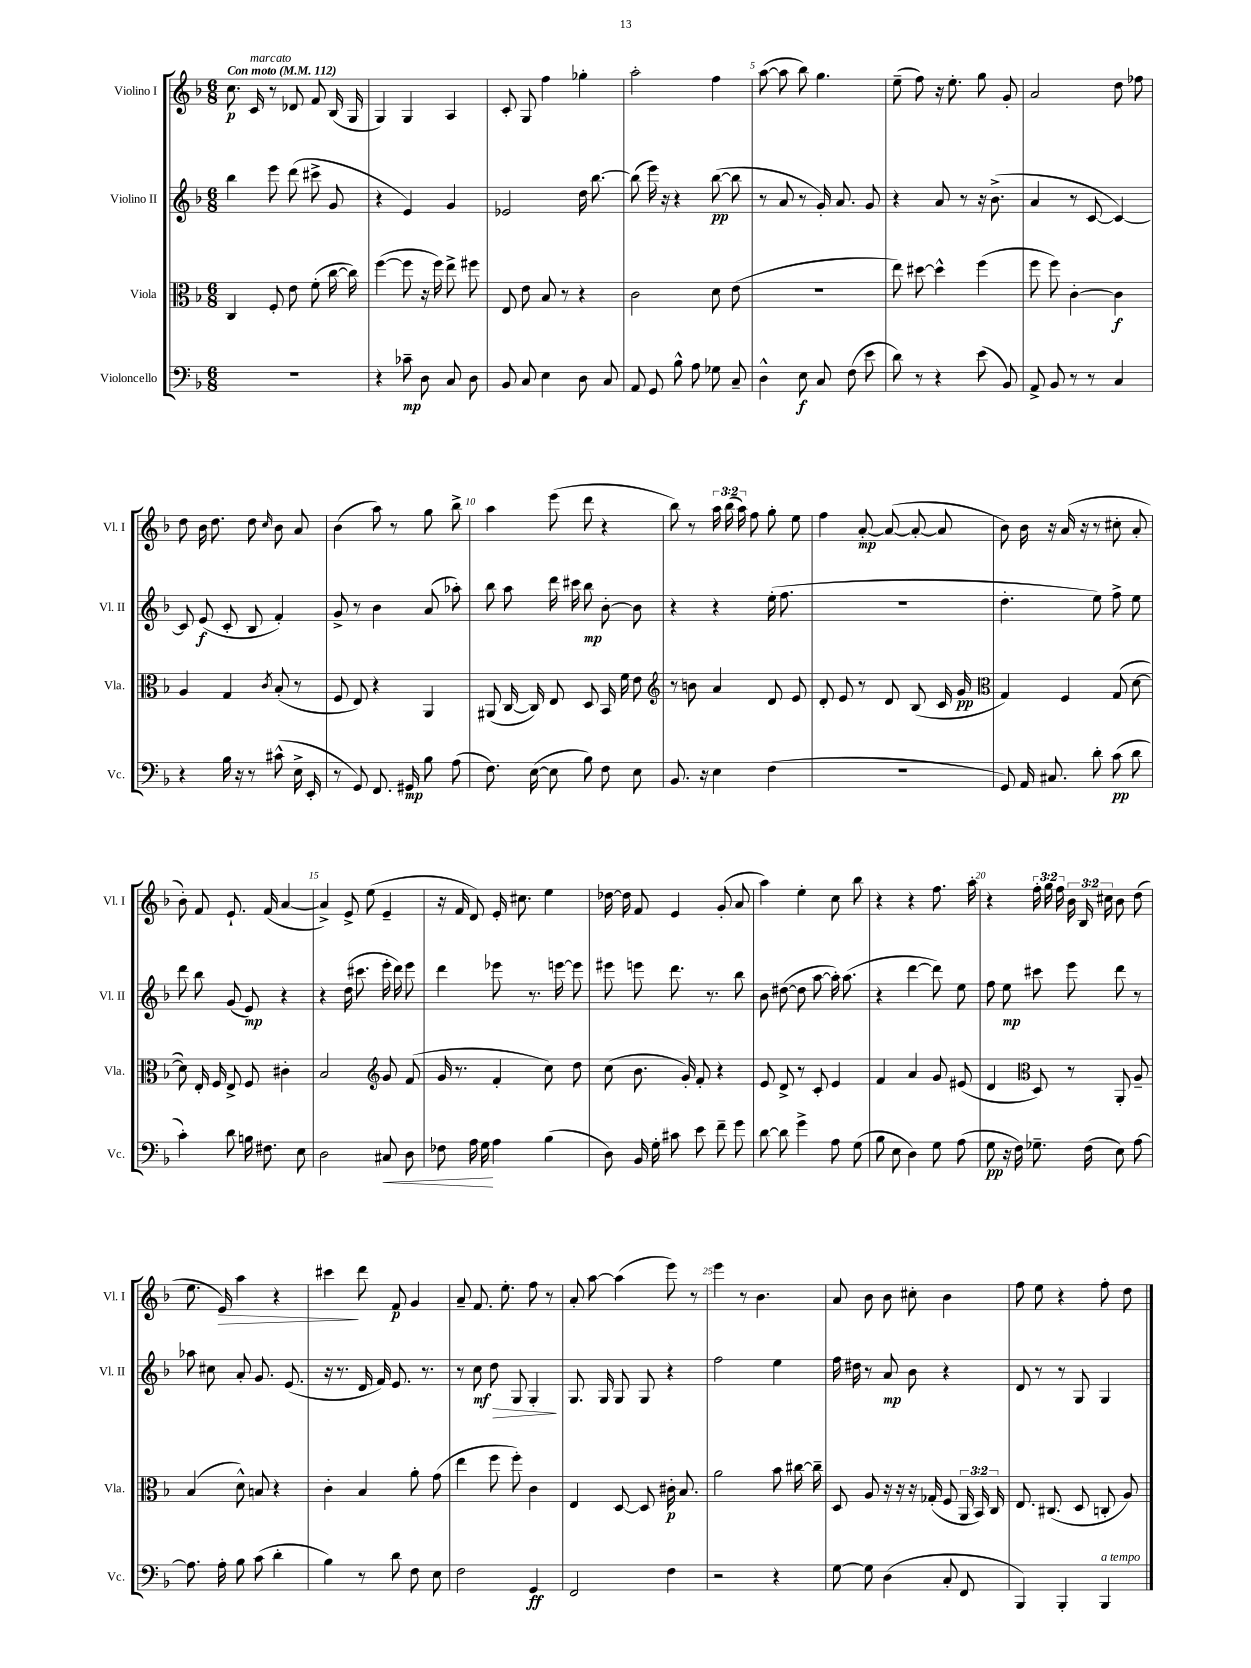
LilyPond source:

<<
\new StaffGroup <<
\new Staff = "s0" \with { instrumentName = "Violino I" shortInstrumentName = "Vl. I" } {
    \clef treble \key f \major \numericTimeSignature \time 6/8 \override Staff.TupletNumber.text = #tuplet-number::calc-fraction-text \tempo "Con moto" 4 = 112
    \autoBeamOff c''8.\p c'16^\markup { \italic "marcato" } r8 des'8 f'8 bes16( g16 |
    g4) g4 a4 |
    c'8-. g8 f''4 ges''4-. |
    a''2-. f''4 |
    a''8~( a''8 bes''8) g''4. |
    e''8--( f''8) r16 e''8.-. g''8 g'8-. |
    a'2 d''8 fes''8 |
    d''8 bes'16 d''8. d''8 \grace { c''16 } bes'8 a'8 |
    bes'4( a''8) r8 g''8 bes''8-> |
    a''4 e'''8( d'''8 r4 |
    bes''8) r8 \tuplet 3/2 { a''16 bes''16( a''16) } f''8 g''8-. e''8 |
    f''4 a'8~-.\mp a'8~( a'8~-. a'8 |
    bes'8) bes'16 r16 a'16( r16 r8 cis''8-. a'8-. |
    bes'8-.) f'8 e'8.-! f'16( a'4~ |
    a'4->) e'8-> e''8( e'4-- |
    r16 f'16 d'8) e'16-. cis''8. e''4 |
    des''16~ des''16 f'8 e'4 g'8-.( a'8 |
    a''4) e''4-. c''8 bes''8 |
    r4 r4 f''8. a''16-. |
    r4 \tuplet 3/2 { f''16-. g''16 f''16 } \tuplet 3/2 { bes'16 bes16 cis''16 } bes'8 d''8( |
    e''8. e'16\>) a''4 r4 |
    cis'''4\! d'''8 f'8\p g'4 |
    a'8-- f'8. e''8.-. f''8 r8 |
    a'8-. a''8~ a''4( e'''8) r8 |
    e'''4 r8 bes'4. |
    a'8 bes'8 bes'8 cis''8-. bes'4 |
    f''8 e''8 r4 f''8-. d''8 \bar "|." |
}
\new Staff = "s1" \with { instrumentName = "Violino II" shortInstrumentName = "Vl. II" } {
    \clef treble \key f \major \numericTimeSignature \time 6/8
    \autoBeamOff bes''4 e'''8 d'''8( cis'''8-> g'8 |
    r4 e'4) g'4 |
    ees'2 d''16 bes''8.~ |
    bes''8( e'''16) r16 r4 bes''8~\pp( bes''8 |
    r8 a'8 r8 g'16-.) a'8. g'8 |
    r4 a'8 r8 r16 bes'8.->( |
    a'4 r8 c'8~ c'4~) |
    c'8 e'8\f( c'8-. bes8 f'4-.) |
    g'8-> r8 bes'4 a'8( aes''8-.) |
    bes''8 a''8 d'''16 cis'''16 bes''8\mp bes'8~-. bes'8 |
    r4 r4 e''16-.( f''8. |
    R2. |
    d''4.-. e''8) f''8-> e''8 |
    d'''8 bes''8 g'8( e'8\mp) r4 |
    r4 d''16( cis'''8. e'''16-. d'''16) e'''8 |
    d'''4 ees'''8 r8. e'''16~ e'''8 |
    eis'''8 e'''8 d'''8. r8. bes''8 |
    bes'8 dis''8~( dis''8 a''8~ a''16-.) a''8.( |
    r4 d'''4~ d'''8) e''8 |
    f''8 e''8\mp cis'''8 e'''8 d'''8 r8 |
    aes''8 cis''8 a'8-. g'8. e'8.( |
    r16 r8. d'16 f'16) e'8. r8. |
    r8 c''8\mf\> d''8 g8 g4-.\! |
    g8. g16 g8 g8 r4 |
    f''2 e''4 |
    f''16 dis''16 r8 a'8\mp bes'8 r4 |
    d'8 r8 r8 g8 g4 \bar "|." |
}
\new Staff = "s2" \with { instrumentName = "Viola" shortInstrumentName = "Vla." } {
    \clef alto \key f \major \numericTimeSignature \time 6/8 \override Staff.TupletNumber.text = #tuplet-number::calc-fraction-text
    \autoBeamOff c4 f8-. e'8 f'8-.( c''16~ c''16) |
    f''4~( f''8 r16 f''16) e''8-> fis''8 |
    e8 e'8 bes8 r8 r4 |
    c'2 d'8 e'8( |
    R2. |
    e''8) dis''8~ dis''4-^ f''4( |
    f''8 f''8) c'4~-. c'4\f |
    a4 g4 \acciaccatura { c'8 } bes8-.( r8 |
    f8 e8) r4 a,4 |
    ais,8( c16~ c16) e8 d8 bes,16 f'16 e'8 |
    \clef treble r8 b'8 a'4 d'8 e'8 |
    d'8-. e'8 r8 d'8 bes8( c'16 g'16\pp |
    \clef alto g4) f4 g8( d'8~ |
    d'8) e16-. f16 e8-> f8 cis'4-. |
    bes2 \clef treble g'8 f'8( |
    g'16 r8. f'4-. c''8) d''8 |
    c''8( bes'8. g'16-.) f'8-. r4 |
    e'8 d'8-> r8 c'8-. e'4 |
    f'4 a'4 g'8 eis'8( |
    d'4 \clef alto d8) r8 a,8-. a8-- |
    bes4( d'8-^) b8 r4 |
    c'4-. bes4 a'8-. g'8( |
    e''4 f''8 f''8-.) c'4 |
    e4 d8~ d8 cis'16-.\p bes8. |
    a'2 bes'8 cis''16~ cis''16-- |
    d8 a8 r16 r16 r16 ges16-.( f8 \tuplet 3/2 { a,16 bes,16) c16 } |
    e8. cis8.( d8 c8-. a8) \bar "|." |
}
\new Staff = "s3" \with { instrumentName = "Violoncello" shortInstrumentName = "Vc." } {
    \clef bass \key f \major \numericTimeSignature \time 6/8
    \autoBeamOff R2. |
    r4 ces'8--\mp d8 c8 d8 |
    bes,8 c8 e4 d8 c8 |
    a,8 g,8 bes8-^ a8 ges8 c8-- |
    d4-^ e8\f c8 f8( e'8 |
    d'8) r8 r4 e'8( bes,8) |
    a,8-> bes,8 r8 r8 c4 |
    r4 bes16 r16 r8 cis'8-^( e16-> e,16-. |
    r8 g,8) f,8. gis,16\mp bes8 a8( |
    f8.) e16~( e8 bes8) f8 e8 |
    bes,8. r16 e4 f4( |
    R2. |
    g,8) a,16 cis8. d'8-. c'8\pp( d'8 |
    c'4-.) d'8 b16 fis8. e8 |
    d2 cis8\< d8 |
    fes8 a16 g16\! a4 bes4( |
    d8) bes,16 g16-. cis'8 e'8 f'8-- g'8 |
    d'8~ d'8 g'4-> a8 g8( |
    bes8 e8 d4) g8 a8( |
    g8\pp r16 f16) ges8.-- f16( e8) a8~ |
    a8. a16-. bes8 c'8( d'4-. |
    bes4) r8 d'8 f8 e8 |
    f2 g,4\ff |
    f,2 f4 |
    r2 r4 |
    g8~ g8 d4( c8-. f,8 |
    bes,,4) bes,,4-. bes,,4^\markup { \italic "a tempo" } \bar "|." |
}
>>
>>
\layout { \context { \Score \override BarNumber.break-visibility = ##(#f #t #t) barNumberVisibility = #(every-nth-bar-number-visible 5) } }
